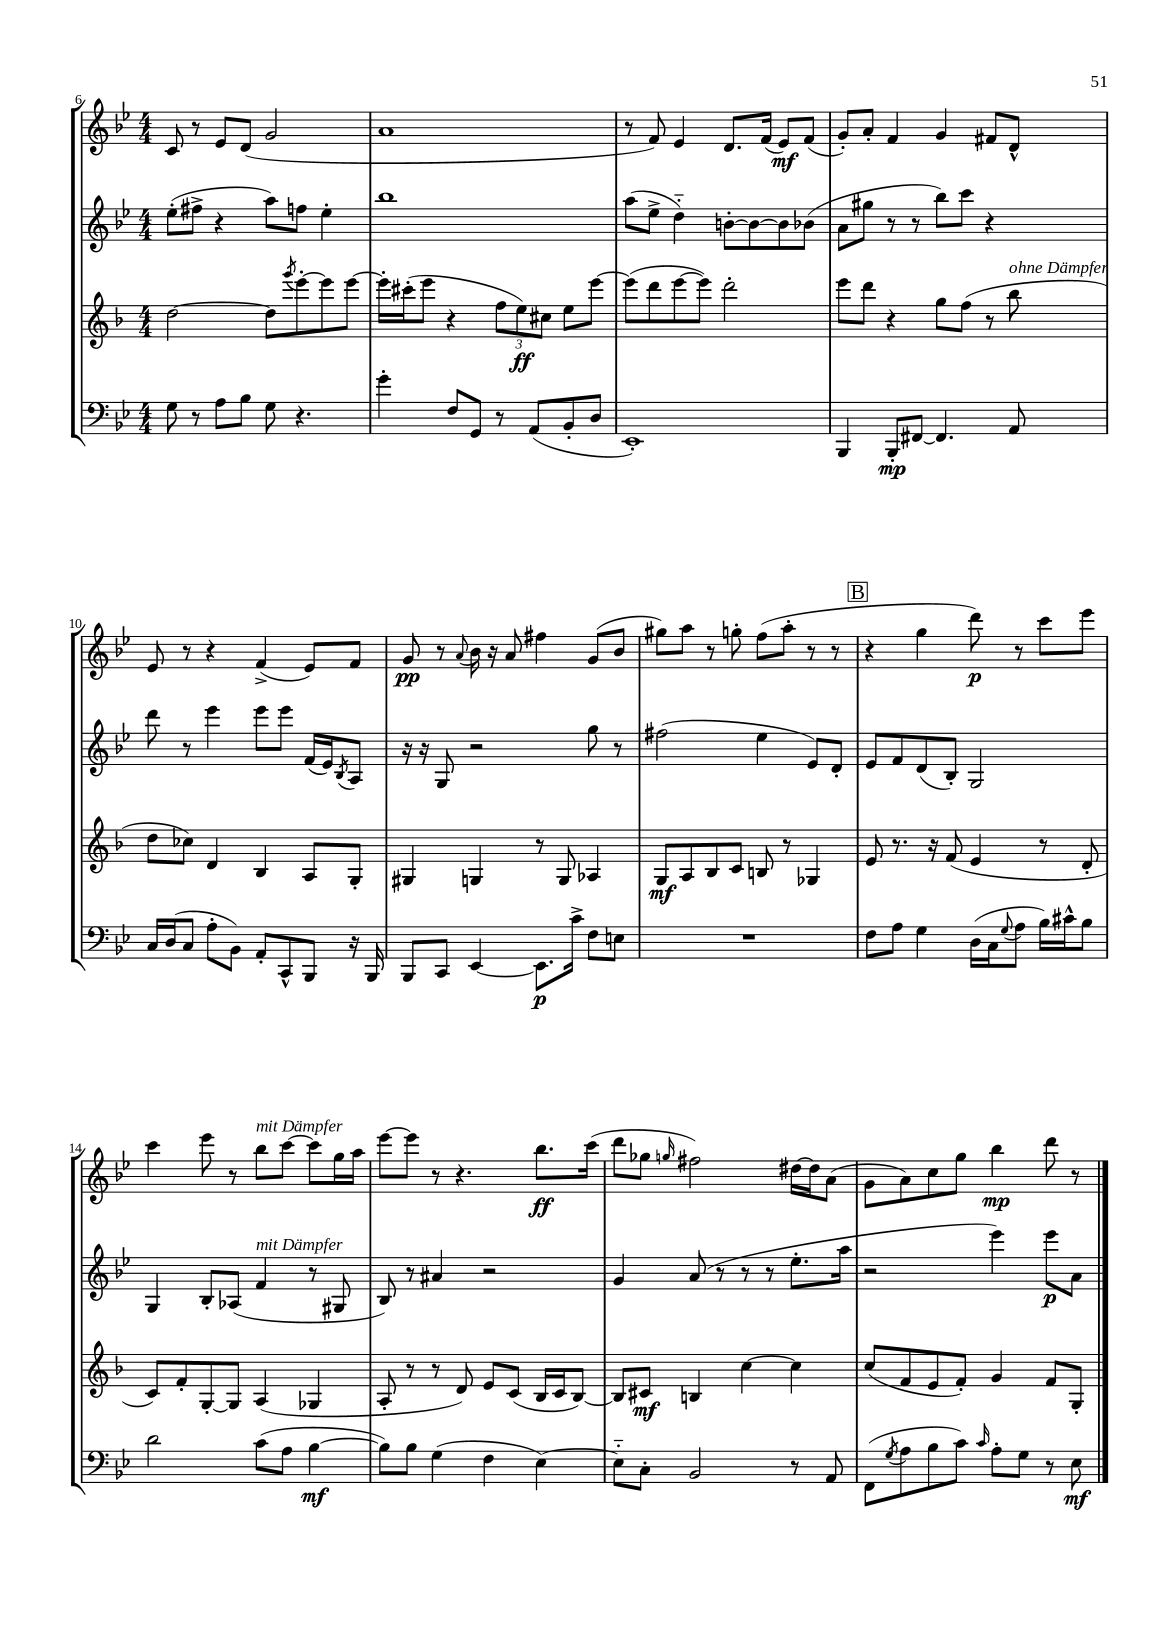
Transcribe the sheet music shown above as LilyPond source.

<<
\new StaffGroup <<
\new Staff = "s0" {
    \clef treble \key bes \major \numericTimeSignature \time 4/4
    c'8 r8 ees'8 d'8( g'2 |
    a'1 |
    r8 f'8) ees'4 d'8. f'16( ees'8\mf) f'8( |
    g'8-.) a'8-. f'4 g'4 fis'8 d'8-^ |
    ees'8 r8 r4 f'4->( ees'8) f'8 |
    g'8\pp r8 \appoggiatura { a'8 } bes'16 r16 a'8 fis''4 g'8( bes'8 |
    gis''8) a''8 r8 g''8-. f''8( a''8-. r8 r8 |
    \mark \markup { \box "B" } r4 g''4 d'''8\p) r8 c'''8 ees'''8 |
    c'''4 ees'''8 r8 bes''8^\markup { \italic "mit Dämpfer" } c'''8~ c'''8 g''16 a''16 |
    ees'''8~ ees'''8 r8 r4. bes''8.\ff c'''16( |
    d'''8 ges''8 \grace { g''16 } fis''2) dis''16~ dis''16 a'8( |
    g'8 a'8) c''8 g''8 bes''4\mp d'''8 r8 \bar "|." |
}
\new Staff = "s1" {
    \clef treble \key bes \major \numericTimeSignature \time 4/4
    ees''8-.( fis''8-> r4 a''8) f''8 ees''4-. |
    bes''1 |
    a''8( ees''8-> d''4-_) b'8~-. b'8~ b'8 bes'8( |
    a'8 gis''8 r8 r8 bes''8) c'''8 r4 |
    d'''8 r8 ees'''4 ees'''8 ees'''8 f'16( ees'16) \acciaccatura { bes8 } a8 |
    r16 r16 g8 r2 g''8 r8 |
    fis''2( ees''4 ees'8) d'8-. |
    \mark \markup { \box "B" } ees'8 f'8 d'8( bes8-.) g2 |
    g4 bes8-. aes8( f'4^\markup { \italic "mit Dämpfer" } r8 gis8 |
    bes8) r8 ais'4 r2 |
    g'4 a'8( r8 r8 r8 ees''8.-. a''16 |
    r2 ees'''4) ees'''8\p a'8 \bar "|." |
}
\new Staff = "s2" {
    \clef treble \key f \major \numericTimeSignature \time 4/4
    d''2~ d''8 \acciaccatura { g'''8 } e'''8~-. e'''8 e'''8~ |
    e'''16-. cis'''16-.( e'''8 r4 \tuplet 3/2 { f''8 e''8\ff) cis''8 } e''8 e'''8~ |
    e'''8( d'''8 e'''8~ e'''8) d'''2-. |
    e'''8 d'''8 r4 g''8 f''8( r8 bes''8^\markup { \italic "ohne Dämpfer" } |
    d''8 ces''8) d'4 bes4 a8 g8-. |
    gis4 g4 r8 g8 aes4 |
    g8\mf a8 bes8 c'8 b8 r8 ges4 |
    \mark \markup { \box "B" } e'8 r8. r16 f'8( e'4 r8 d'8-. |
    c'8) f'8-. g8~-. g8 a4( ges4 |
    a8-. r8 r8 d'8) e'8 c'8( bes16 c'16 bes8~) |
    bes8 cis'8\mf b4 c''4~ c''4 |
    c''8( f'8 e'8 f'8-.) g'4 f'8 g8-. \bar "|." |
}
\new Staff = "s3" {
    \clef bass \key bes \major \numericTimeSignature \time 4/4
    g8 r8 a8 bes8 g8 r4. |
    g'4-. f8 g,8 r8 a,8( bes,8-. d8 |
    ees,1-.) |
    bes,,4 bes,,8-.\mp fis,8~ fis,4. a,8 |
    c16 d16( c8 a8-. bes,8) a,8-. c,8-^ bes,,8 r16 bes,,16 |
    bes,,8 c,8 ees,4~ ees,8.\p c'16-> f8 e8 |
    R1 |
    \mark \markup { \box "B" } f8 a8 g4 d16( c16 \appoggiatura { g8 } a8 bes16) cis'16-^ bes8 |
    d'2 c'8( a8 bes4~\mf |
    bes8) bes8 g4( f4 ees4~) |
    ees8-_ c8-. bes,2 r8 a,8 |
    f,8( \acciaccatura { g8 } a8 bes8 c'8) \grace { c'16 } a8-. g8 r8 ees8\mf \bar "|." |
}
>>
>>
\layout { \context { \Score currentBarNumber = #6 } }
